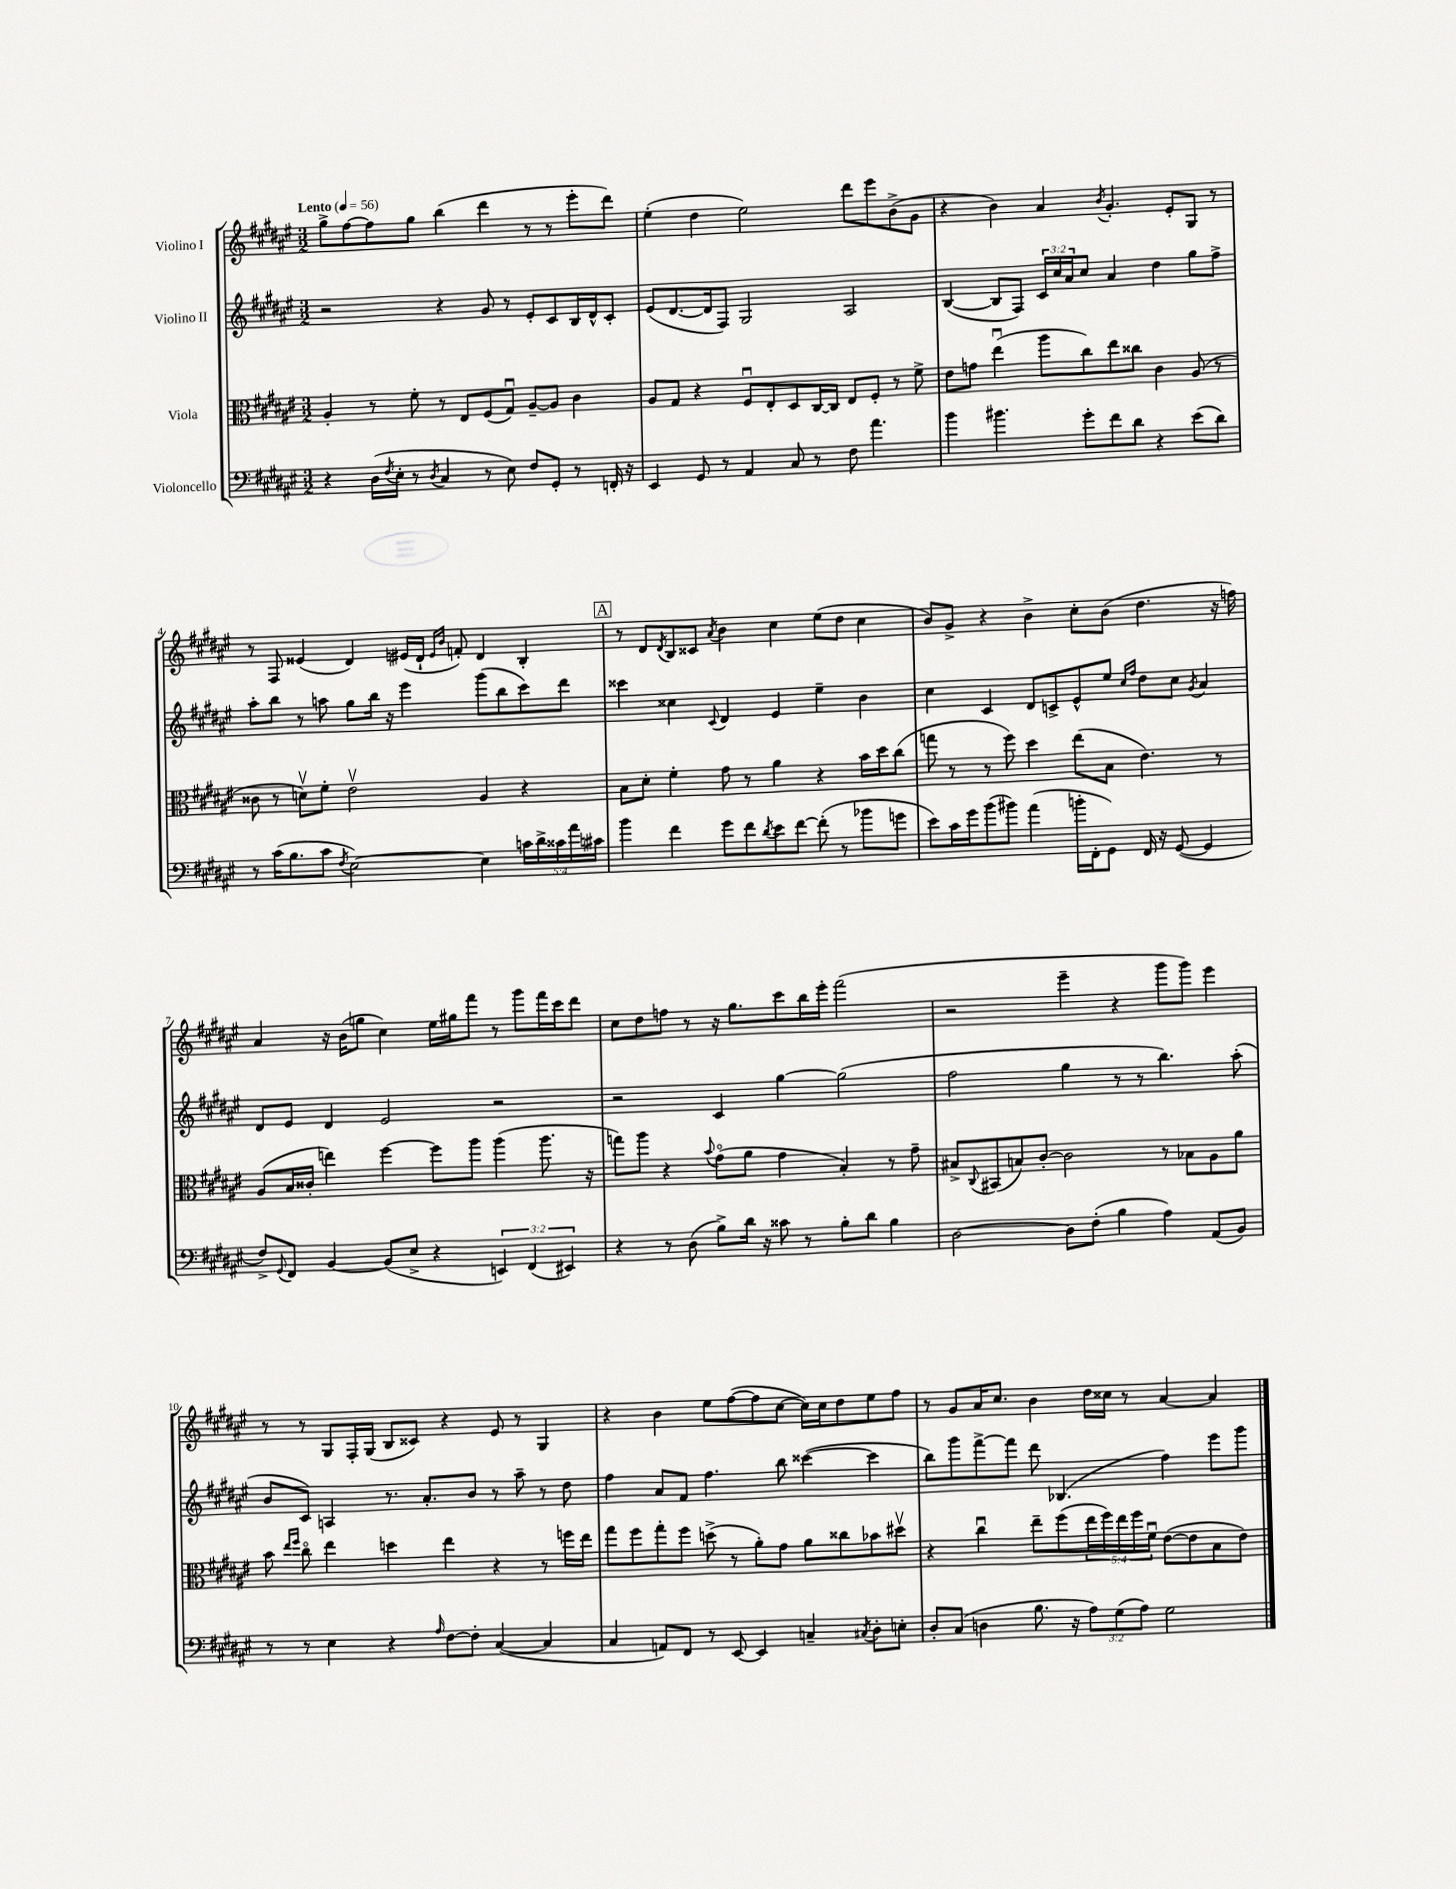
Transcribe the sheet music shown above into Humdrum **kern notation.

**kern	**kern	**kern	**kern
*part4	*part3	*part2	*part1
*staff4	*staff3	*staff2	*staff1
*I"Violoncello	*I"Viola	*I"Violino II	*I"Violino I
*clefF4	*clefC3	*clefG2	*clefG2
*k[f#c#g#d#a#e#]	*k[f#c#g#d#a#e#]	*k[f#c#g#d#a#e#]	*k[f#c#g#d#a#e#]
*M3/2	*M3/2	*M3/2	*M3/2
*MM56	*MM56	*MM56	*MM56
=1	=1	=1	=1
!	!	!	!LO:TX:a:B:t=Lento
4r	4A#'/	2r	8gg#^\L
.	.	.	[8ff#\
(16D#\LL	8r	.	8ff#\]
8qF#/	.	.	.
16E#'\JJ	.	.	.
8r	8f#'\	.	8gg#\J
8qD#/	.	.	.
4C#/	8r	4r	(4bb\
.	8E#/L	.	.
8r	(8F#/	8g#/	4ddd#\
8E#\)	8G#u/J)	8r	.
8F#/L	[8A#~/L	8e#'/L	8r
8GG#'/J	8A#/J]	8c#/	8r
8r	4c#\	16B/L	8eee#'\L
.	.	16d#^^/J	.
16FFn'/	.	8c#'/J	8ddd#\J)
16r	.	.	.
=2	=2	=2	=2
4EE#/	8A#/L	(8e#/L	(4ee#'\
.	8G#/J	[8.d#/	.
8GG#/	4r	.	4dd#\
.	.	16d#/k]	.
8r	.	8F#/J)	.
4AA#/	8F#u/L	2G#/	2ee#\)
.	8E#'/	.	.
8C#/	8D#/	.	.
8r	[16C#/L	.	.
.	16C#/JJ]	.	.
8F#\	8E#/L	2A#/	8ddd#\L
4.a#\	8F#'/J	.	8eee#\
.	8r	.	(8b^\
.	8f#^\	.	8g#\J
=3	=3	=3	=3
4b\	8e#\L	([4B/	4r
.	8gn\J	.	.
4.b#X\	(4ee#u\	8B/L]	4b\)
.	.	8F#/J)	.
.	8aa#\L	24c#/LL	4a#/
.	.	24cc#/	.
.	.	24a#/J	.
8g#'\L	8cc#\)	8cc#/J	.
.	.	.	8qb/
8f#\	8ee#\	4a#/	4.g#'/
8d#\J	8cc##X\J	.	.
4r	4c#\	4dd#\	.
.	.	.	8e#'/L
(8e#\L	(8A#/	8gg#\L	8G#/J
8d#\J)	8r	8ff#^\J	8r
!!LO:LB:g=z
=4	=4	=4	=4
8r	8c##X\	8aa#'\L	8r
(16c#\KL	8r	8bb\J	8F#/
8.B\	.	.	.
.	8dnv\L)	8r	(4e##X/
8c#\J	8f#'\J	8aan\	.
8qF#/	.	.	.
[2E#\)	2e#v\	8gg#\L	4d#/)
.	.	16bb\Jk	.
.	.	16r	.
.	.	4eee#\	(16e#X/LL
.	.	.	16d#`/JJ
.	.	.	16qqe#/LL
.	.	.	16qqb/JJ
.	.	.	8fn'/)
4E#\]	4A#/	(8ggg#\L	4d#/
.	.	8bb\	.
20cn\LL	4r	8ccc#\)	4B'/
20d#^\	.	.	.
20c##X\	.	.	.
.	.	8ddd#\J	.
20a#\	.	.	.
20c#X\JJ	.	.	.
!!LO:REH:place=s1:t=A
=5	=5	=5	=5
4b\	8B\L	4ccc##X\	8r
.	8d#'\J	.	8d#/L
.	.	.	8qd#/
4f#\	4f#'\	4cc##X\	8B/
.	.	.	8c##X/J
.	.	8qqc#/	8qa#/
8g#\L	8g#\	4d#/	4b\
8f#\	8r	.	.
8qd#/	.	.	.
8e#\	4a#\	4e#/	4cc#\
[8f#\J	.	.	.
(8f#'\]	4r	4ee#~\	(8ee#\L
8r	.	.	8dd#\J
8b-X\L	16b\LL	4b\	4cc#\
.	16dd#\J	.	.
8gn\J	(8cc#\J	.	.
=6	=6	=6	=6
8e#\L)	8ggn\	4cc#\	8b/L)
16c#\L	8r	.	8g#^/J
16g#\J	.	.	.
(8b\	8r	4c#/	4r
8b#X\J)	8ff#\)	.	.
(4a#\	4dd#\	8d#/L	4b^\
.	.	8cn^/	.
16bn'\LL	(8ee#\L	8e#^^/	8cc#'\L
16FF#'\J	.	.	.
8GG#\J)	8B\J	8ee#/J	(8b\J
.	.	16qqcc#/LL	.
.	.	16qqff#/JJ	.
16FF#/	4.e#\)	8dd#\L	4.dd#\
16r	.	.	.
([8GG#/	.	8cc#\J	.
.	.	8qg#/	.
4GG#/]	.	4a#/	.
.	8r	.	16r
.	.	.	16ffn\)
!!LO:LB:g=z
=7	=7	=7	=7
8F#^/L)	(8A#/L	8d#/L	4a#/
8qqGG#/	.	.	.
8FF#/J	16B/L	8e#/J	.
.	16c##X'/JJ	.	.
[4BB/	4een\)	4d#/	16r
.	.	.	(16b\KL
.	.	.	8ggn\J
(8BB/L]	[4ff#\	2e#/	4cc#\)
8E#^/J	.	.	.
4r	8ff#\L]	.	16ee#\LL
.	.	.	16gg#X\J
.	8aa#\J	.	8fff#\J
6EEn/)	(4aa#\	2r	8r
.	.	.	8ggg#\L
(6FF#/	.	.	.
.	8.aa#\	.	16fff#\L
.	.	.	16ccc#\J
6EE#X/)	.	.	.
.	.	.	8ddd#\J
.	16r	.	.
=8	=8	=8	=8
4r	8ggn\L)	2r	8cc#\L
.	8aa#\J	.	8dd#\
8r	4r	.	8ffn\J
(8D#\	.	.	8r
.	8qqb/	.	.
8B^\L)	(8g#\L	4c#/	16r
.	.	.	8.gg#\L
16d#\Jk	8a#\J	.	.
16r	.	.	.
8c##X\	4g#\	[4gg#\	8ccc#\
8r	.	.	16bb\L
.	.	.	16eee#'\JJ
8B'\L	4B'/)	(2gg#\]	(2fff#\
8d#\J	.	.	.
4B\	8r	.	.
.	8g#~\	.	.
=9	=9	=9	=9
[2D#\	8B#X^/L	2ff#\	2r
.	8qqC#/	.	.
.	(8BB#X/	.	.
.	8Bn/)	.	.
.	[8c#'/J	.	.
8D#\L]	2c#\]	4gg#\	4eee#~\
(8F#'\J	.	.	.
4B\	.	8r	4r
.	.	8r	.
4A#\)	8r	4.bb\)	8ggg#\L
.	8B-X\L	.	8ggg#\J)
(8AA#/L	8A#\	.	4eee#\
8BB/J)	8a#\J	(8aa#'\	.
!!LO:LB:g=z
=10	=10	=10	=10
8r	8b\	8b/L	8r
.	16qqee#/LL	.	.
.	16qqff#/JJ	.	.
8r	8cc#\	8c#/J)	8r
4E#\	4ee#\	4An/	8G#/L
.	.	.	16F#'/L
.	.	.	(16G#/JJ
4r	4ddn\	8.r	8B/L
.	.	.	8c##X/J)
.	.	8.a#'/L	.
16qqA#/	.	.	.
[8F#\L	4ee#\	.	4r
8F#'\J]	.	8b/J	.
([4C#/	4r	8r	8e#/
.	.	8aa#~\	8r
4C#/]	8r	8r	4G#/
.	16ffn\LL	8dd#\	.
.	16ee#\JJ	.	.
=11	=11	=11	=11
4C#/	8gg#\L	4ff#\	4r
.	8ff#\	.	.
8AAn/L)	8gg#'\	8a#/L	4b\
8FF#/J	8ff#\J	8f#/J	.
8r	(8ddn^\	4.ff#\	8ee#\L
[8EE#/	8r	.	([8ff#\
4EE#/]	8a#'\L)	.	8ff#\]
.	8g#\J	8bb\	[8cc#\J
4Cn~/	8a#\L	([4ccc##X\	16cc#\LL])
.	.	.	16cc#\J
.	8cc##X\	.	8dd#\
8qC#X/	.	.	.
8D#'\L	8b-X\	4ccc##\]	8ee#\
8En'\J	8dd#Xv\J	.	8ff#\J
=12	=12	=12	=12
8D#'/L	4r	8bb\L)	8r
(8C#/J	.	8ggg#\	8g#/L
4Dn\	4cc#u\	[8fff#^\	16a#/K
.	.	.	8.cc#/J
.	.	8fff#\J]	.
8.B\	8ee#~\L	8ddd#\	4b\
.	(8ff#\	(4.B-X/	.
16r	.	.	.
12A#\L)	20ee#\L	.	16dd#\LL
.	20ff#\)	.	.
.	.	.	16cc##X\JJ
(12G#\	.	.	.
.	20ee#\	.	.
.	.	.	8r
.	20ff#\	.	.
12A#\J)	.	.	.
.	20f#u\JJ	.	.
2G#\	([8e#\L	4ff#\)	[4a#/
.	8e#\]	.	.
.	8B\	8eee#\L	4a#/]
.	8e#\J)	8ggg#\J	.
==	==	==	==
*-	*-	*-	*-
